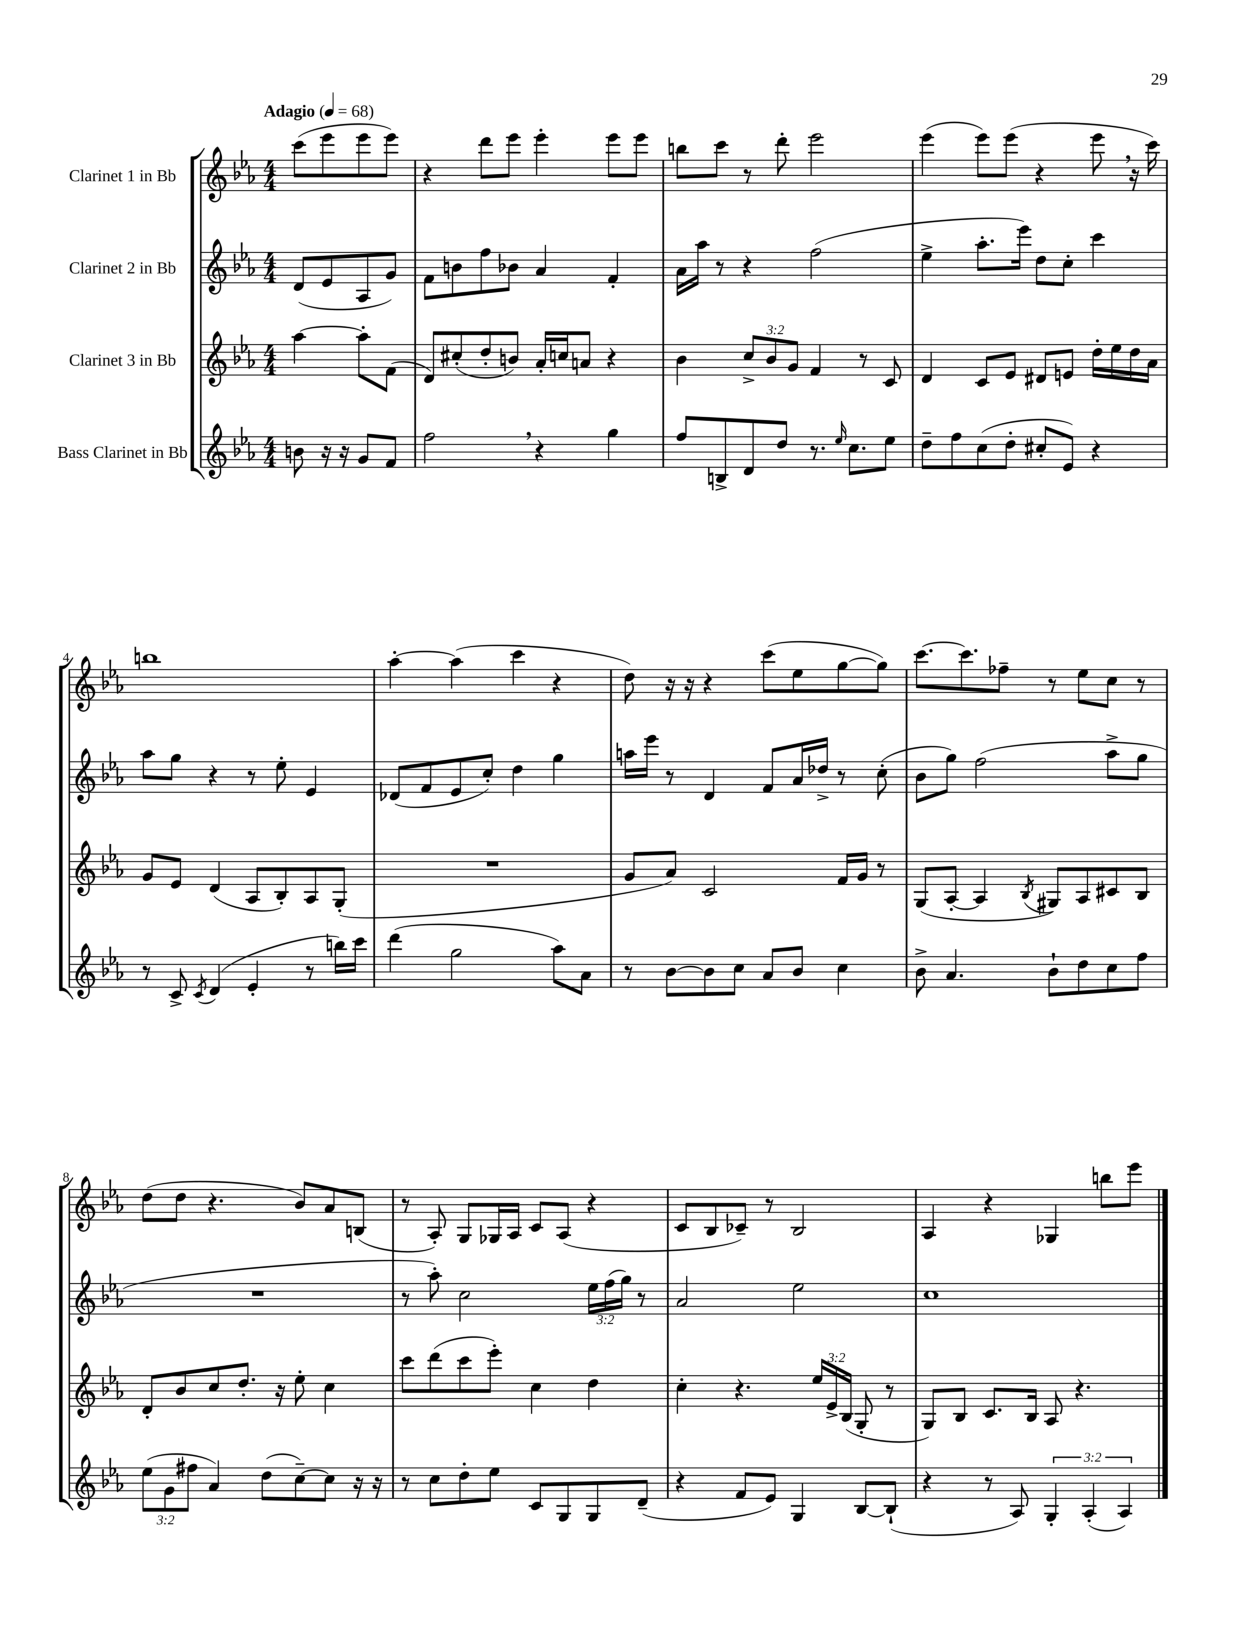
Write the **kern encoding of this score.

**kern	**kern	**kern	**kern
*part4	*part3	*part2	*part1
*staff4	*staff3	*staff2	*staff1
*I"Bass Clarinet in Bb	*I"Clarinet 3 in Bb	*I"Clarinet 2 in Bb	*I"Clarinet 1 in Bb
*clefG2	*clefG2	*clefG2	*clefG2
*k[b-e-a-]	*k[b-e-a-]	*k[b-e-a-]	*k[b-e-a-]
*M4/4	*M4/4	*M4/4	*M4/4
*MM68	*MM68	*MM68	*MM68
=	=	=	=
!	!	!	!LO:TX:a:B:t=Adagio
8bn\	[4aa-\	(8d/L	(8ccc\L
16r	.	8e-/	8eee-\
16r	.	.	.
8g/L	8aa-'\L]	8A-/	8eee-\
8f/J	(8f\J	8g/J)	8eee-\J)
=1	=1	=1	=1
2ff,\	8d/L)	8f\L	4r
.	(8cc#X'/	8bn\	.
.	8dd'/	8ff\	8ddd\L
.	8bn/J)	8b-X\J	8eee-\J
4r	16a-'/LL	4a-/	4eee-'\
.	16ccn/J	.	.
.	8an/J	.	.
4gg\	4r	4f'/	8eee-\L
.	.	.	8eee-\J
=2	=2	=2	=2
8ff/L	4b-\	16a-\LL	8bbn\L
.	.	16aa-\JJ	.
8Bn^/	.	8r	8ccc\J
8d/	12cc^/L	4r	8r
.	12b-/	.	.
8dd/J	.	.	8ddd'\
.	12g/J	.	.
8.r	4f/	(2ff\	2eee-\
16qqee-/	.	.	.
8.cc\L	.	.	.
.	8r	.	.
8ee-\J	8c/	.	.
=3	=3	=3	=3
8dd~\L	4d/	4ee-^\	(4eee-\
8ff\	.	.	.
(8cc\	8c/L	8.aa-'\L	8eee-\L)
8dd'\J	8e-/J	.	(8eee-\J
.	.	16eee-\Jk)	.
8cc#X'/L	8d#X/L	8dd\L	4r
8e-/J)	8en/J	8cc'\J	.
4r	16dd'\LL	4ccc\	8eee-,\
.	16ee-\	.	.
.	16dd\	.	16r
.	16a-\JJ	.	16ccc\)
!!LO:LB:g=z
=4	=4	=4	=4
8r	8g/L	8aa-\L	1bbn
8c^/	8e-/J	8gg\J	.
8qc/	.	.	.
(4d/	(4d/	4r	.
4e-'/	8A-/L	8r	.
.	8B-'/)	8ee-'\	.
8r	8A-/	4e-/	.
16bbn\LL)	(8G'/J	.	.
16ccc\JJ	.	.	.
=5	=5	=5	=5
(4ddd\	1r	(8d-X/L	[4aa-'\
.	.	8f/	.
2gg\	.	8e-/	(4aa-\]
.	.	8cc'/J)	.
.	.	4dd\	4ccc\
8aa-\L)	.	4gg\	4r
8a-\J	.	.	.
=6	=6	=6	=6
8r	8g/L	16aan\LL	8dd\)
.	.	16eee-\JJ	.
[8b-\L	8a-/J)	8r	16r
.	.	.	16r
8b-\]	2c/	4d/	4r
8cc\J	.	.	.
8a-/L	.	8f/L	(8ccc\L
8b-/J	.	16a-/L	8ee-\
.	.	16dd-X^/JJ	.
4cc\	16f/LL	8r	[8gg\
.	16g/JJ	.	.
.	8r	(8cc'\	8gg\J])
=7	=7	=7	=7
8b-^\	(8G/L	8b-\L	[8.ccc\L
4.a-/	[8A-'/J	8gg\J)	.
.	.	.	8.ccc\]
.	4A-/]	(2ff\	.
.	.	.	8ff-X~\J
.	8qB-/	.	.
8b-`\L	8G#X/L)	.	8r
8dd\	8A-/	.	8ee-\L
8cc\	8c#X/	8aa-^\L	8cc\J
8ff\J	8B-/J	8gg\J	8r
!!LO:LB:g=z
=8	=8	=8	=8
(12ee-\L	8d'/L	1r	(8dd\L
12g\	.	.	.
.	8b-/	.	8dd\J
12ff#X\J	.	.	.
4a-/)	8cc/	.	4.r
.	8.dd'/J	.	.
(8dd\L	.	.	.
.	16r	.	.
[8cc~\)	8ee-'\	.	8b-/L)
8cc\J]	4cc\	.	8a-/
16r	.	.	(8Bn/J
16r	.	.	.
=9	=9	=9	=9
8r	8ccc\L	8r	8r
8cc\L	(8ddd\	8aa-'\)	8A-'/)
8dd'\	8ccc\	2cc\	8G/L
8ee-\J	8eee-'\J)	.	16G-X/L
.	.	.	16A-/JJ
8c/L	4cc\	.	8c/L
8G/	.	.	(8A-/J
8G/	4dd\	24ee-\LL	4r
.	.	(24ff\	.
.	.	24gg\JJ)	.
(8d~/J	.	8r	.
=10	=10	=10	=10
4r	4cc'\	2a-/	8c/L
.	.	.	8B-/
8f/L	4.r	.	8c-X~/J)
8e-/J)	.	.	8r
4G/	.	2ee-\	2B-/
.	24ee-/LL	.	.
.	24e-^/	.	.
.	(24B-/JJ	.	.
[8B-/L	8G'/	.	.
(8B-`/J]	8r	.	.
=11	=11	=11	=11
4r	8G/L)	1cc	4A-/
.	8B-/J	.	.
8r	8.c/L	.	4r
8A-/)	.	.	.
.	16B-/Jk	.	.
6G'/	8A-/	.	4G-X/
.	4.r	.	.
(6A-'/	.	.	.
.	.	.	8bbn\L
6A-/)	.	.	.
.	.	.	8eee-\J
==	==	==	==
*-	*-	*-	*-
